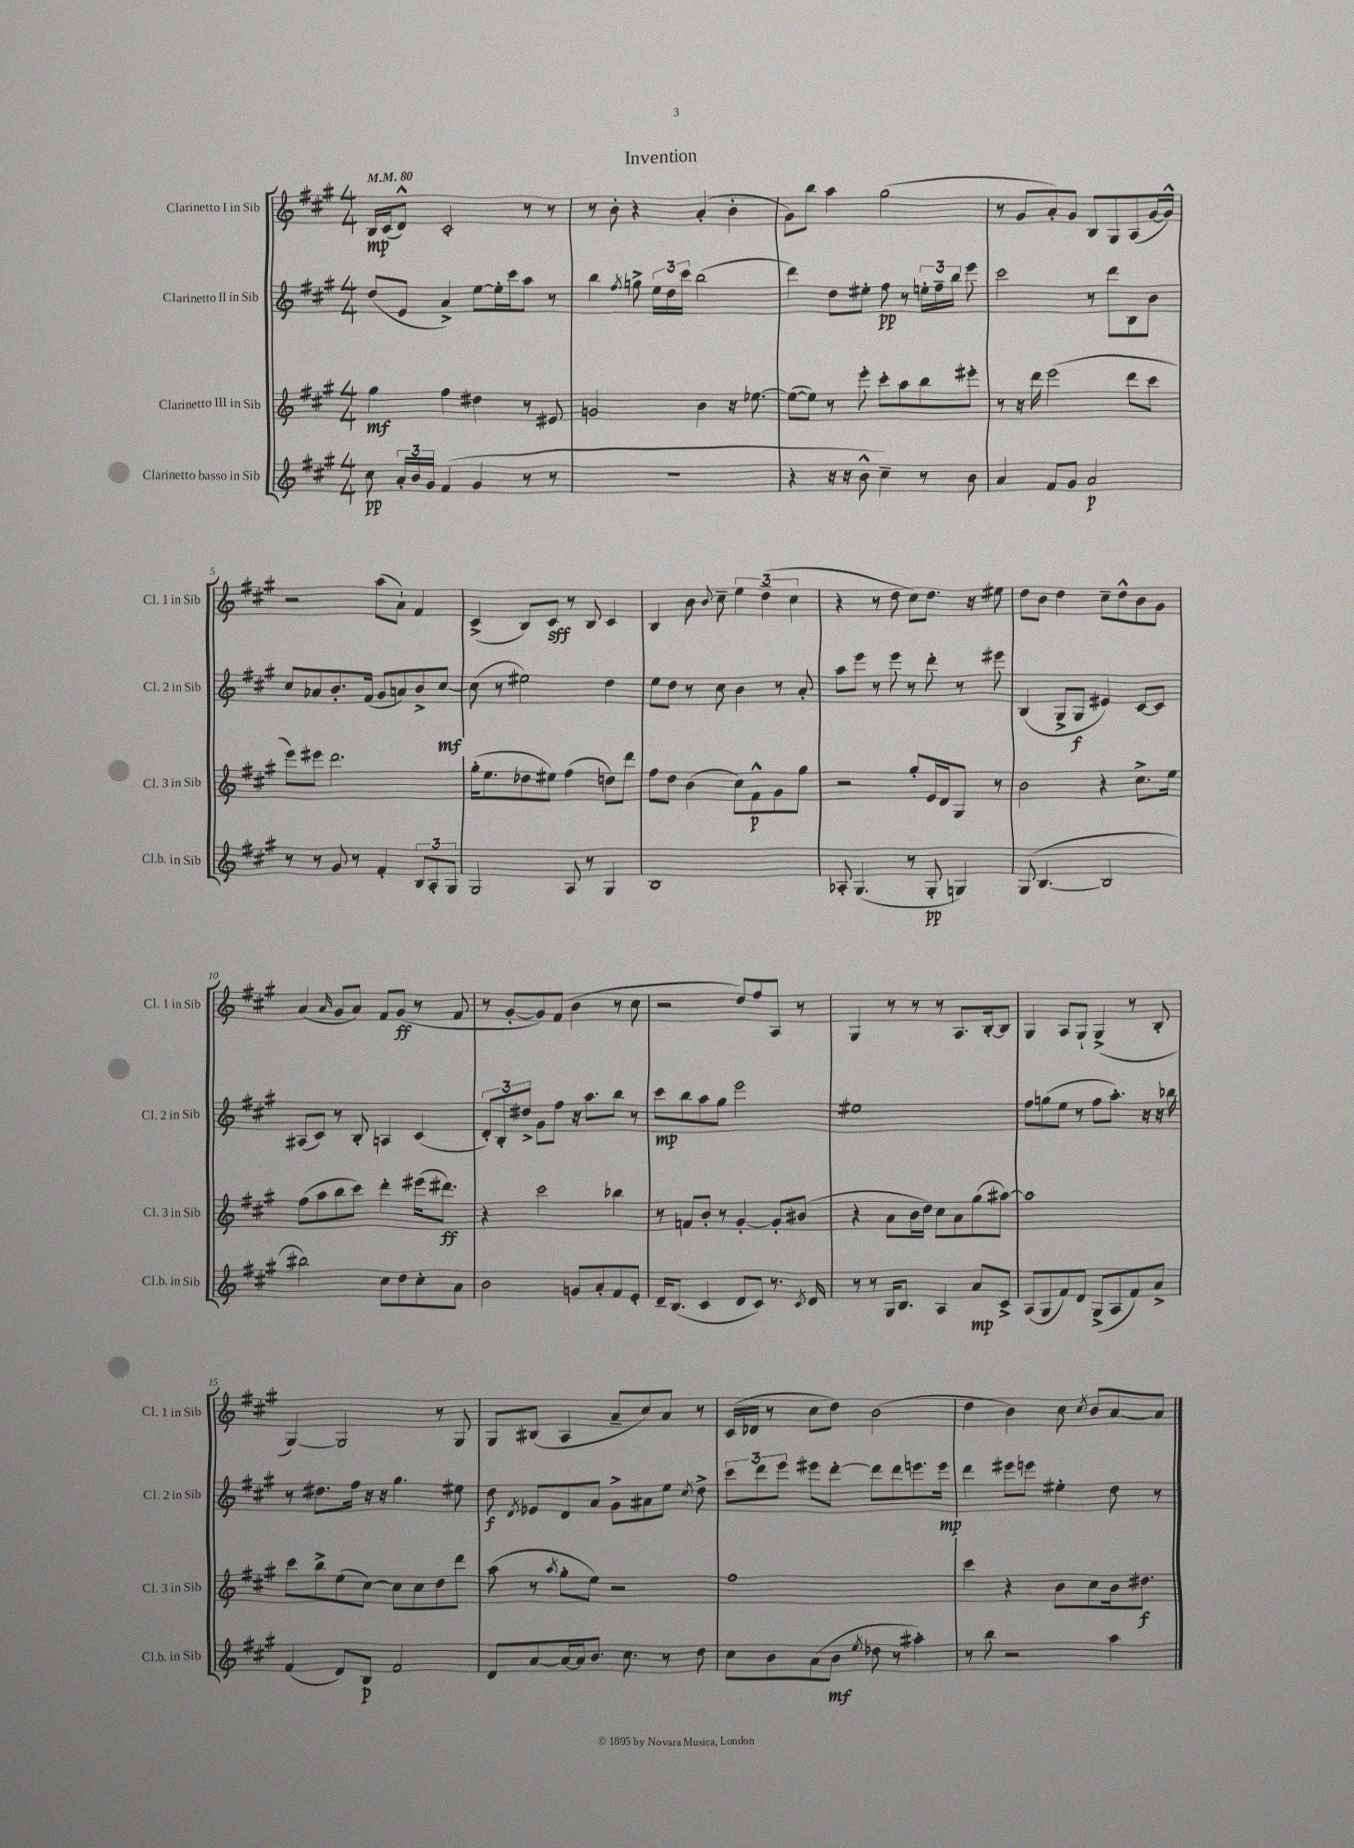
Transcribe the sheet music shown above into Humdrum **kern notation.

**kern	**kern	**kern	**kern
*staff4	*staff3	*staff2	*staff1
*clefG2	*clefG2	*clefG2	*clefG2
*k[f#c#g#]	*k[f#c#g#]	*k[f#c#g#]	*k[f#c#g#]
*M4/4	*M4/4	*M4/4	*M4/4
*MM80	*MM80	*MM80	*MM80
8cc#	4gg#	(8dd	16B
.	.	.	(16c#
24a'	.	8e	8d^^)
24b	.	.	.
24g#	.	.	.
(4f#	4ff#	4a^)	2c#'
4g#	4dd#	[8ee	.
.	.	16ee']	.
.	.	16ccc#	.
8r	8r	8aa	8r
8r	8e#	8r	8r
=	=	=	=
1r	2g	4bb	8r
.	.	.	8b'
.	.	8qff#	.
.	.	8gg^	4r
.	.	24ee	.
.	.	24dd	.
.	.	24ccc#	.
.	4b	(2bb	(4a'
.	16r	.	4b'
.	[8.ee-	.	.
=	=	=	=
4r	(8ee-_	4ddd)	8g#)
.	8ee-])	.	8bb
16r	8r	8dd	4aa
16r	.	.	.
8b^^	8eee'	8ee#'	.
4cc#~)	8ccc#'	8ff#	(2gg#
.	8aa	8r	.
8r	8bb	24ee'	.
.	.	24ff#~	.
.	.	24bb	.
8b	8eee#'	8eee	.
=	=	=	=
4a	8r	2ccc#	8r
.	16r	.	8g#
.	16ddd	.	.
8f#	(2eee	.	8a')
8g#	.	.	8g#
2a	.	8r	8B
.	.	8ddd	8G#
.	8ddd	8B	(8A
.	8ccc#	8b	[16g#
.	.	.	16g#^^])
=	=	=	=
8r	8eee)	8cc#	2r
8r	8eee#	8a-	.
8g#	2.ddd	8.b'	.
8r	.	.	.
.	.	(16f#	.
4f#'	.	8g#	(8aa
.	.	8a)	8a`)
12B	.	8b^	4f#
12A'	.	.	.
.	.	[8cc#	.
12G#	.	.	.
=	=	=	=
2G#	(16gg#'	(8cc#]	(4c#^
.	8.ee	.	.
.	.	8r	.
.	8dd-	2ee#)	8B)
.	8ee#)	.	8c#
8A	(4ff#	.	8r
8r	.	.	8B
4G#	8dd)	4dd	4c#
.	8ddd	.	.
=	=	=	=
1B	8ff#	8ee	4B
.	8dd	8dd	.
.	(4b	8r	8b
.	.	.	8qqb
.	.	8cc#	8cc#~
.	8cc#)	4b	6ee
.	8f#^^	.	.
.	.	.	(6dd~
.	8g#	8r	.
.	.	.	6cc#
.	8gg#	8a'	.
=	=	=	=
8A-'	2r	8aa	4r
(4.G#	.	8eee	.
.	.	8r	8r
.	.	8eee	8dd
8r	8gg#'	8r	8cc#)
8G#'	16e	8ddd'	8.dd
.	16d	.	.
4G)	8G#	8r	.
.	.	.	16r
.	8r	8eee#	8ee#
=	=	=	=
(8G#	2b	(4B	8dd
[4.B	.	.	8b
.	.	8G#^	4dd
.	.	8G#	.
2B]	4r	4e#)	8cc#~
.	.	.	8dd^^
.	8.cc#^	[8c#	8b
.	.	8c#]	8g#
.	16ee	.	.
=	=	=	=
2bb#)	(8ff#	(8A#	(4a
.	8aa	8c#)	.
.	.	.	16qqa
.	8bb	8r	8g#
.	8ccc#)	8B'	8a)
8cc#	4ddd'	4A	8f#
8dd	.	.	(8g#
8cc#'	(16eee#	(4c#	8r
.	8.ddd#)	.	.
8a	.	.	8f#
=	=	=	=
2b	4r	12d')	8r
.	.	12B'	.
.	.	.	[8g#'
.	.	12dd#^	.
.	2ccc#	8g#	8g#])
.	.	8ff#	(8f#
8g	.	16r	4b
.	.	8.aa	.
8a'	.	.	.
8f#	4bb-	8bb	8r
8e'	.	8r	8cc#
=	=	=	=
16d~	8r	8ccc#	2r
(8.B	.	.	.
.	8f	8bb	.
4c#	8b'	8aa	.
.	8r	8gg#	.
8d	[4g#'	2eee	8dd)
8c#)	.	.	8ff#
8.r	8g#']	.	8A
.	(8b#	.	8r
8qc#	.	.	.
16d	.	.	.
=	=	=	=
8r	4r	1ee#	4G#
8r	.	.	.
16G#	8a	.	8r
8.B	.	.	.
.	16b	.	8r
.	16dd)	.	.
4A	8cc#	.	8r
.	8a	.	8.A
8a	(8gg#	.	.
.	.	.	[16B'
8c#^	[8aa#)	.	8B]
=	=	=	=
(8A	1aa#]	8ff#	4G#
8G#	.	(8gg	.
8f#)	.	8ee	8A
8d	.	8r	8G#`
(8G#^	.	8ff#	(4G#^
8A	.	8.aa')	.
8f#)	.	.	8r
.	.	16r	.
8a^	.	16r	8B'
.	.	16bb-	.
=	=	=	=
(4f#	8ccc#	8r	[4G#)
.	8bb^	8.dd#	.
8d)	(8ee	.	2G#]
.	.	16ff#	.
8B	[8cc#)	16r	.
.	.	16r	.
2f#	8cc#]	4.gg#	.
.	8cc#	.	.
.	8dd	.	8r
.	8ddd	8ee#	8G#
=	=	=	=
8d	(8aa	8dd	8G#
.	.	8qd	.
[8a	8r	8e-	(8B#
.	8qaa	.	.
16a_	8gg#'	8d	4A
16a]	.	.	.
8.b	8ee)	8a	.
.	2r	8g#^	8a~
8.cc#	.	.	.
.	.	8a#	8cc#)
8r	.	8ee	8a
.	.	8qcc#	.
8dd	.	8dd^	8r
=	=	=	=
8cc#	1ff#	12ccc#	(16c#
.	.	.	16d-
.	.	12ddd	.
8b	.	.	8r
.	.	12eee	.
(8a	.	8eee#	8cc#
8b	.	[8ddd'	8dd)
8qee	.	.	.
8dd-	.	8ddd]	(2b
8r	.	8ddd	.
4aa#')	.	8.eee	.
.	.	16eee	.
=	=	=	=
8r	4ccc#	4ddd	4dd
8bb	.	.	.
2r	4r	8eee#	4b)
.	.	8eee	.
.	8b	4ee#'	8cc#
.	.	.	8qcc#
.	8cc#	.	8b
4aa	16b	8dd	[8a
.	8.dd#	.	.
.	.	8r	8a]
==	==	==	==
*-	*-	*-	*-
